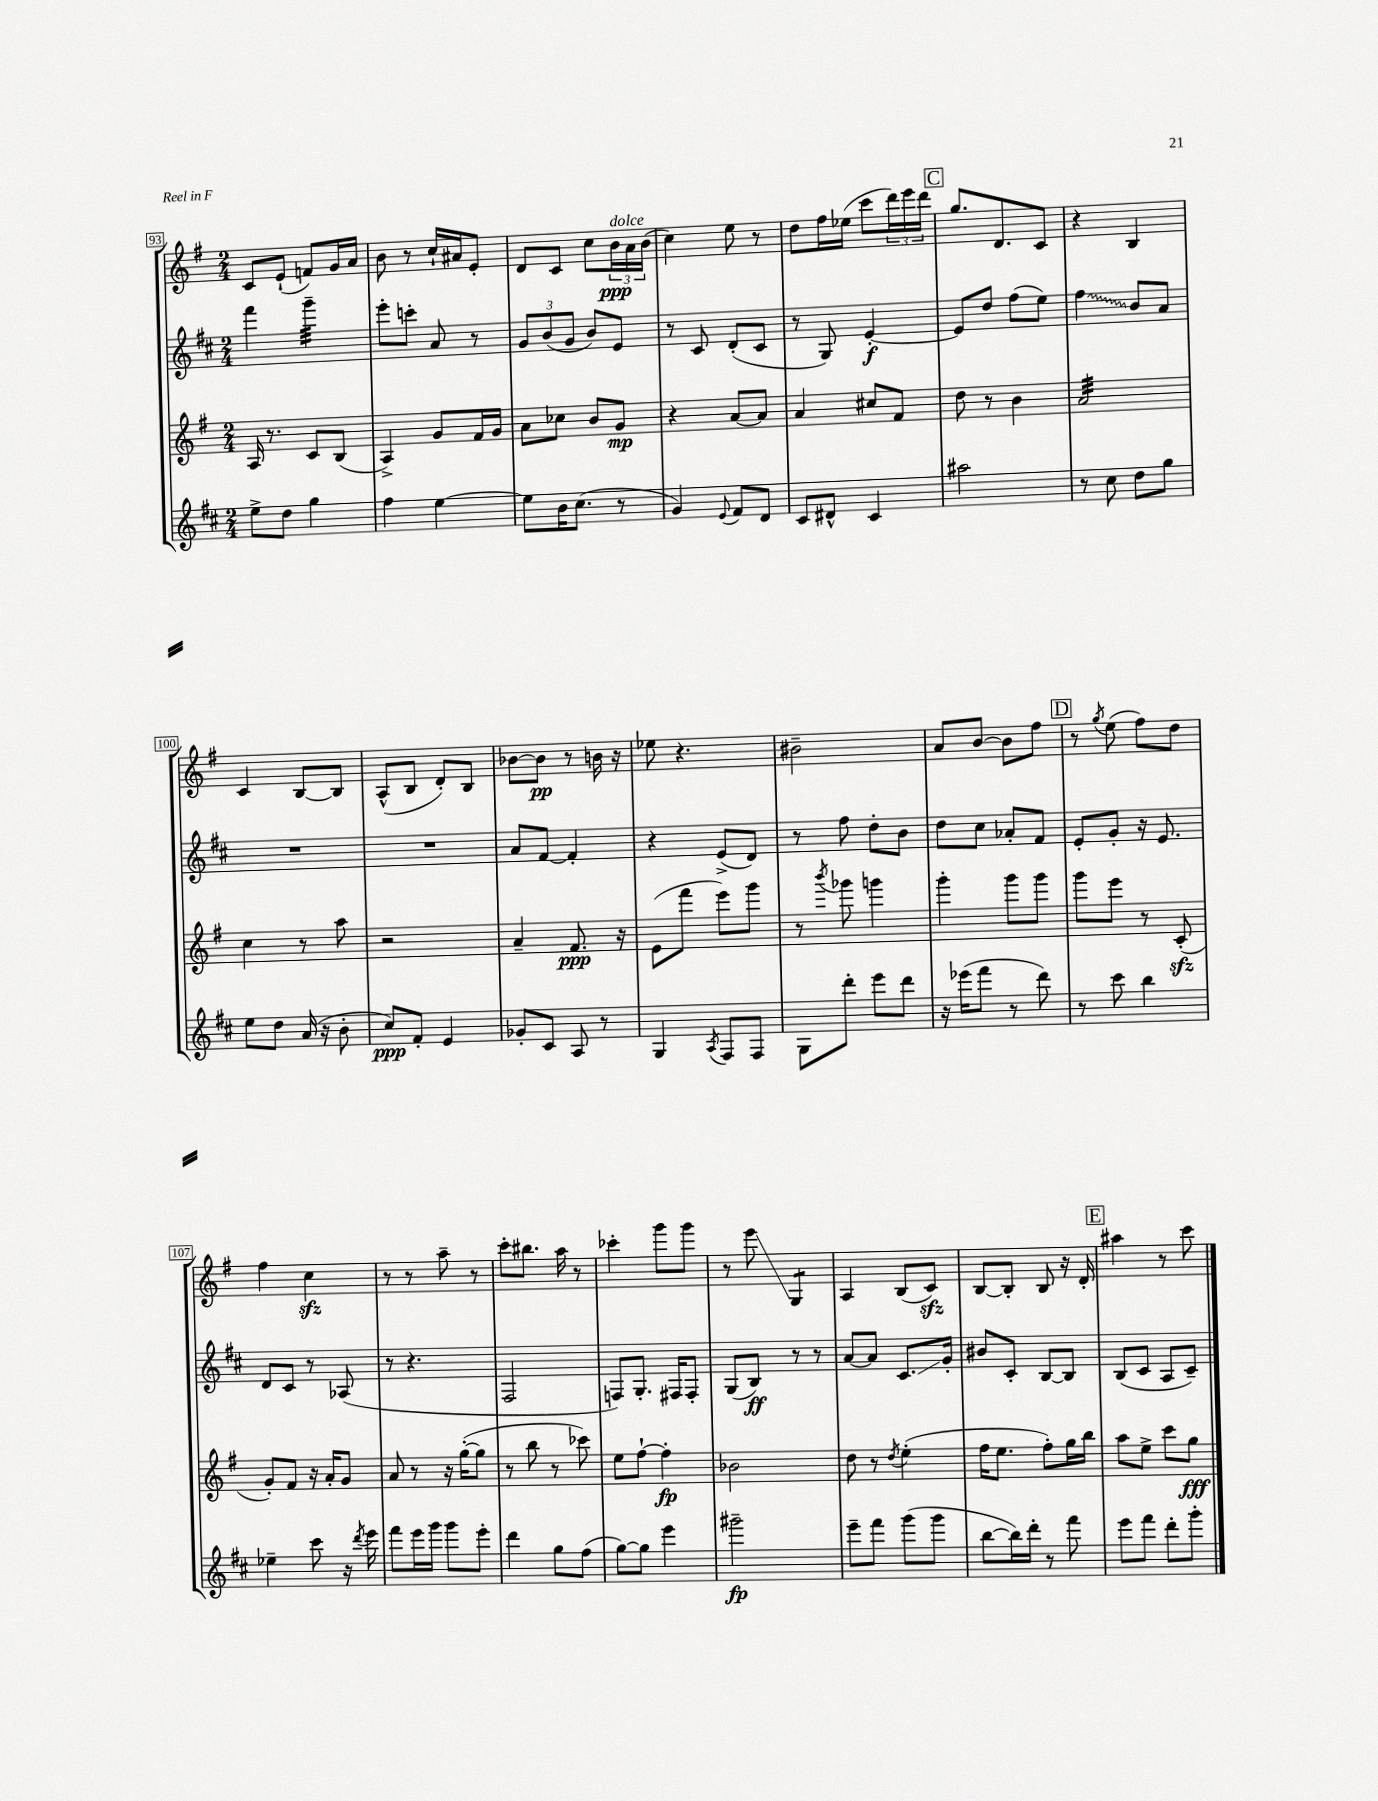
<<
\new StaffGroup <<
\new Staff = "s0" {
    \clef treble \key g \major \numericTimeSignature \time 2/4
    c'8 e'8-!( f'8) g'16 a'16 |
    b'8 r8 c''16-! ais'16 e'8-. |
    d'8 c'8 c''8 \tuplet 3/2 { b'16\ppp^\markup { \italic "dolce" } a'16 b'16( } |
    c''4) e''8 r8 |
    d''8 fis''16 ees''16( c'''8 \tuplet 3/2 { d'''16) e'''16 d'''16 } |
    \mark \markup { \box "C" } g''8. d'8. c'8 |
    r4 b4 |
    c'4 b8~ b8 |
    a8-^( b8 d'8-.) b8 |
    bes'8~ bes'8\pp r8 b'16 r16 |
    ees''8 r4. |
    bis'2-- |
    a'8 b'8~ b'8 fis''8 |
    \mark \markup { \box "D" } r8 \acciaccatura { g''8 } e''8( fis''8) d''8 |
    fis''4 c''4\sfz |
    r8 r8 a''8-- r8 |
    c'''8-. bis''8. a''16 r8 |
    ces'''4-. g'''8 g'''8 |
    r8 e'''8\glissando g4:8 |
    a4 b8( c'8\sfz) |
    b8~ b8-. b8 r16 d'16-. |
    \mark \markup { \box "E" } ais''4 r8 c'''8 \bar "|." |
}
\new Staff = "s1" {
    \clef treble \key d \major \numericTimeSignature \time 2/4
    fis'''4 g'''4:32-- |
    e'''8-. c'''8-. a'8 r8 |
    \tuplet 3/2 { g'8 b'8( g'8 } b'8) e'8 |
    r8 cis'8 d'8-.( cis'8 |
    r8 g8) e'4~-.\f |
    \mark \markup { \box "C" } e'8 d''8 fis''8( e''8) |
    \once \override Glissando.style = #'zigzag fis''4\glissando b'8 a'8 |
    R2 |
    R2 |
    a'8 fis'8~ fis'4-. |
    r4 e'8->( d'8) |
    r8 fis''8 d''8-. b'8 |
    d''8 cis''8 aes'8-. fis'8 |
    \mark \markup { \box "D" } e'8-. g'8-. r16 e'8. |
    d'8 cis'8 r8 aes8( |
    r8 r4. |
    fis2 |
    f8) g8.-. fis16 fis8-. |
    g8( b8\ff) r8 r8 |
    a'8~ a'8 cis'8.\glissando g'16-. |
    bis'8 cis'8-. b8~ b8 |
    \mark \markup { \box "E" } b8( cis'8 a8 cis'8--) \bar "|." |
}
\new Staff = "s2" {
    \clef treble \key g \major \numericTimeSignature \time 2/4
    a16 r8. c'8 b8( |
    a4->) g'8 fis'16 g'16 |
    a'8 ces''8 b'8 g'8\mp |
    r4 a'8~ a'8 |
    a'4 cis''8 fis'8 |
    \mark \markup { \box "C" } d''8 r8 b'4 |
    a'2:32 |
    c''4 r8 a''8 |
    r2 |
    a'4-- fis'8.\ppp r16 |
    e'8( fis'''8 e'''8) g'''8 |
    r8 \acciaccatura { b'''8 } ges'''8 g'''4 |
    g'''4-. g'''8 g'''8 |
    \mark \markup { \box "D" } g'''8 e'''8 r8 c'8-.\sfz( |
    g'8-.) fis'8 r16 a'16-. g'8 |
    a'8 r8 r16 g''16~-.( g''8 |
    r8 b''8 r8 ces'''8) |
    e''8 fis''8~-! fis''4-.\fp |
    bes'2 |
    d''8 r8 \acciaccatura { d''8 } e''4-.( |
    fis''16 e''8. fis''8-.) g''16 b''16 |
    \mark \markup { \box "E" } a''8 e''8-> c'''8 g''8\fff \bar "|." |
}
\new Staff = "s3" {
    \clef treble \key d \major \numericTimeSignature \time 2/4
    e''8-> d''8 g''4 |
    fis''4 e''4~ |
    e''8 b'16 cis''8.( r8 |
    g'4) \appoggiatura { e'8 } fis'8 d'8 |
    cis'8 dis'8-^ cis'4 |
    \mark \markup { \box "C" } ais''2 |
    r8 cis''8 d''8 g''8 |
    e''8 d''8 a'16( r16 b'8-. |
    cis''8\ppp) fis'8-. e'4 |
    ges'8-. cis'8 a8 r8 |
    g4 \acciaccatura { a8 } fis8 fis8 |
    g8 d'''8-. e'''8 d'''8 |
    r16 ees'''16( fis'''8 r8 d'''8) |
    \mark \markup { \box "D" } r8 cis'''8 b''4 |
    ees''4-- cis'''8 r16 \acciaccatura { d'''8 } e'''16 |
    fis'''8 e'''16 g'''16 g'''8 e'''8-. |
    d'''4 g''8 fis''8( |
    g''8~) g''8 e'''4 |
    gis'''2--\fp |
    e'''8-- fis'''8 g'''8( g'''8 |
    b''8~ b''16) d'''16-. r8 fis'''8 |
    \mark \markup { \box "E" } e'''8 fis'''8 d'''8-. g'''8-. \bar "|." |
}
>>
>>
\layout { \context { \Score currentBarNumber = #93 \override BarNumber.stencil = #(make-stencil-boxer 0.1 0.3 ly:text-interface::print) } }
